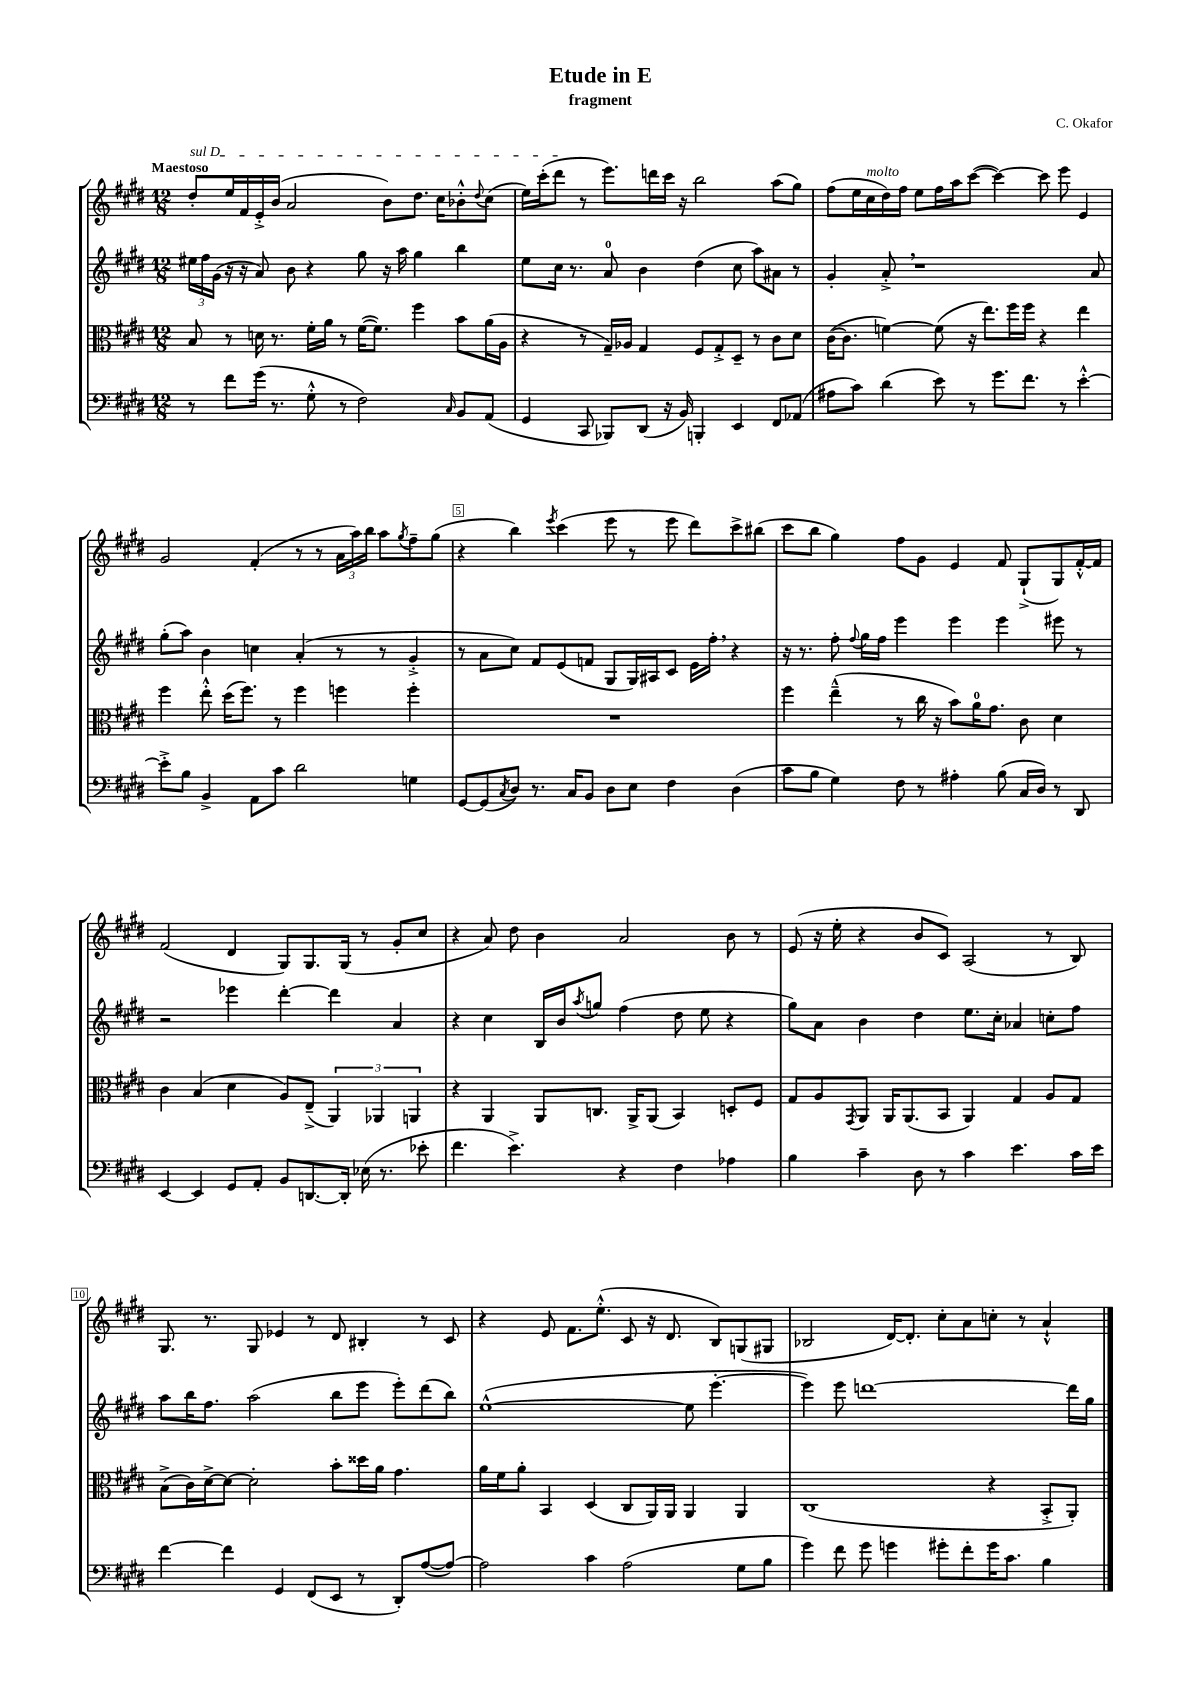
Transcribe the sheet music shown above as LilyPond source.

\header { title = "Etude in E" composer = "C. Okafor" subtitle = "fragment" }
<<
\new StaffGroup <<
\new Staff = "s0" {
    \clef treble \key e \major \numericTimeSignature \time 12/8 \tempo "Maestoso"
    \once \override TextSpanner.bound-details.left.text = \markup { \italic "sul D" } dis''8-.\startTextSpan e''16 fis'16 e'16-.-> b'16( a'2 b'8) dis''8. cis''16 bes'8-.-^ \appoggiatura { dis''8 } cis''8( |
    e''16) cis'''16-.( dis'''8\stopTextSpan r8 e'''8.) d'''16 cis'''16 r16 b''2 a''8( gis''8) |
    fis''8( e''16 cis''16^\markup { \italic "molto" } dis''16) fis''16 e''8 fis''16 a''16 cis'''8~( cis'''4~) cis'''8 e'''8 e'4 |
    gis'2 fis'4-.( r8 r8 \tuplet 3/2 { a'16 a''16) b''16 } a''8 \acciaccatura { gis''8 } fis''8-- gis''8( |
    r4 b''4) \acciaccatura { e'''8 } cis'''4( e'''8 r8 e'''8 dis'''8) cis'''8-> bis''8( |
    cis'''8 b''8 gis''4) fis''8 gis'8 e'4 fis'8 gis8-!->( gis8) fis'16~-.-^ fis'16 |
    fis'2( dis'4 gis8) gis8. gis16( r8 gis'8-. cis''8 |
    r4 a'8) dis''8 b'4 a'2 b'8 r8 |
    e'8( r16 e''16-. r4 b'8 cis'8) a2( r8 b8) |
    gis8. r8. gis8 ees'4 r8 dis'8 bis4-. r8 cis'8 |
    r4 e'8 fis'8. e''8.-.-^( cis'8 r16 dis'8. b8) g8( gis8 |
    bes2 dis'16~) dis'8.-. cis''8-. a'8 c''8-. r8 a'4-!-^ \bar "|." |
}
\new Staff = "s1" {
    \clef treble \key e \major \numericTimeSignature \time 12/8
    \tuplet 3/2 { eis''16 fis''16 gis'16( } r16 r16 a'8) b'8 r4 gis''8 r16 a''16 gis''4 b''4 |
    e''8 cis''16 r8. a'8-0 b'4 dis''4( cis''8 a''8) ais'8 r8 |
    gis'4-. a'8-.-> \breathe r1 a'8 |
    gis''8-.( a''8) b'4 c''4 a'4-.( r8 r8 gis'4-.-> |
    r8 a'8 cis''8) fis'8 e'8( f'8 gis8 gis16) ais16 cis'8 e'16 fis''16-. \breathe r4 |
    r16 r8. fis''8-. \appoggiatura { fis''8 } gis''16 fis''16 e'''4 e'''4 e'''4 eis'''8 r8 |
    r2 ees'''4 dis'''4~-. dis'''4 a'4 |
    r4 cis''4 b16 b'16 \acciaccatura { a''8 } g''8 fis''4( dis''8 e''8 r4 |
    gis''8) a'8 b'4 dis''4 e''8. cis''16-. aes'4 c''8-. fis''8 |
    a''8 b''16 fis''8. a''2( b''8 e'''8 e'''8-.) dis'''8( b''8) |
    e''1~-^( e''8 e'''4.~-. |
    e'''4) e'''8 d'''1~ d'''16 gis''16 \bar "|." |
}
\new Staff = "s2" {
    \clef alto \key e \major \numericTimeSignature \time 12/8
    b8 r8 d'16 r8. fis'16-. a'16 r8 fis'16~( fis'8.) fis''4 b'8 a'16( a16 |
    r4 r8 gis16--) aes16 gis4 fis8 gis8-.-> dis8-- r8 cis'8 dis'8 |
    cis'16~( cis'8. f'4~) f'8( r16 e''8.) fis''16 fis''16 r4 e''4 |
    fis''4 e''8-.-^ dis''16( fis''8.) r8 fis''4 f''4 f''4-. |
    R1. |
    fis''4 e''4---^( r8 cis''16 r16 b'8) a'16-0 gis'8. cis'8 dis'4 |
    cis'4 b4( dis'4 a8) e8--->( \tuplet 3/2 { a,4) aes,4 a,4 } |
    r4 a,4 a,8 c8. a,16-> a,8( b,4) d8-. fis8 |
    gis8 a8 \acciaccatura { gis,8 } a,8 a,16 a,8.( b,8 a,4) gis4 a8 gis8 |
    b8->( cis'16) dis'16~-> dis'8~ dis'2-. b'8-. disis''16 a'16 gis'4. |
    a'16 fis'16 a'8-. b,4 dis4( cis8 a,16) a,16 a,4 a,4 |
    cis1( r4 b,8-.-> a,8-.) \bar "|." |
}
\new Staff = "s3" {
    \clef bass \key e \major \numericTimeSignature \time 12/8
    r8 fis'8 gis'16( r8. gis8-.-^ r8 fis2) \grace { cis16 } b,8 a,8( |
    gis,4 cis,8 bes,,8) dis,8( r16 b,16) b,,4-. e,4 fis,8 aes,8( |
    ais8 cis'8) dis'4( e'8) r8 gis'8. fis'8. r8 e'4~-.-^ |
    e'8-.-> b8 b,4-> a,8 cis'8 dis'2 g4 |
    gis,8~ gis,8( \acciaccatura { cis8 } dis8) r8. cis16 b,8 dis8 e8 fis4 dis4( |
    cis'8 b8 gis4) fis8 r8 ais4-. b8( cis16 dis16) r8 dis,8 |
    e,4~ e,4 gis,8 a,8-. b,8 d,8.~ d,16-. ees16( r8. ees'8-. |
    fis'4. e'4.->) r4 fis4 aes4 |
    b4 cis'4-- dis8 r8 cis'4 e'4. cis'16 e'16 |
    fis'4~ fis'4 gis,4 fis,8( e,8 r8 dis,8-.) a8~( a8~) |
    a2 cis'4 a2( gis8 b8 |
    gis'4) fis'8 gis'8 g'4 gis'8-. fis'8-. gis'16 cis'8. b4 \bar "|." |
}
>>
>>
\layout { \context { \Score \override BarNumber.break-visibility = ##(#f #t #t) barNumberVisibility = #(every-nth-bar-number-visible 5) \override BarNumber.stencil = #(make-stencil-boxer 0.1 0.3 ly:text-interface::print) } }
